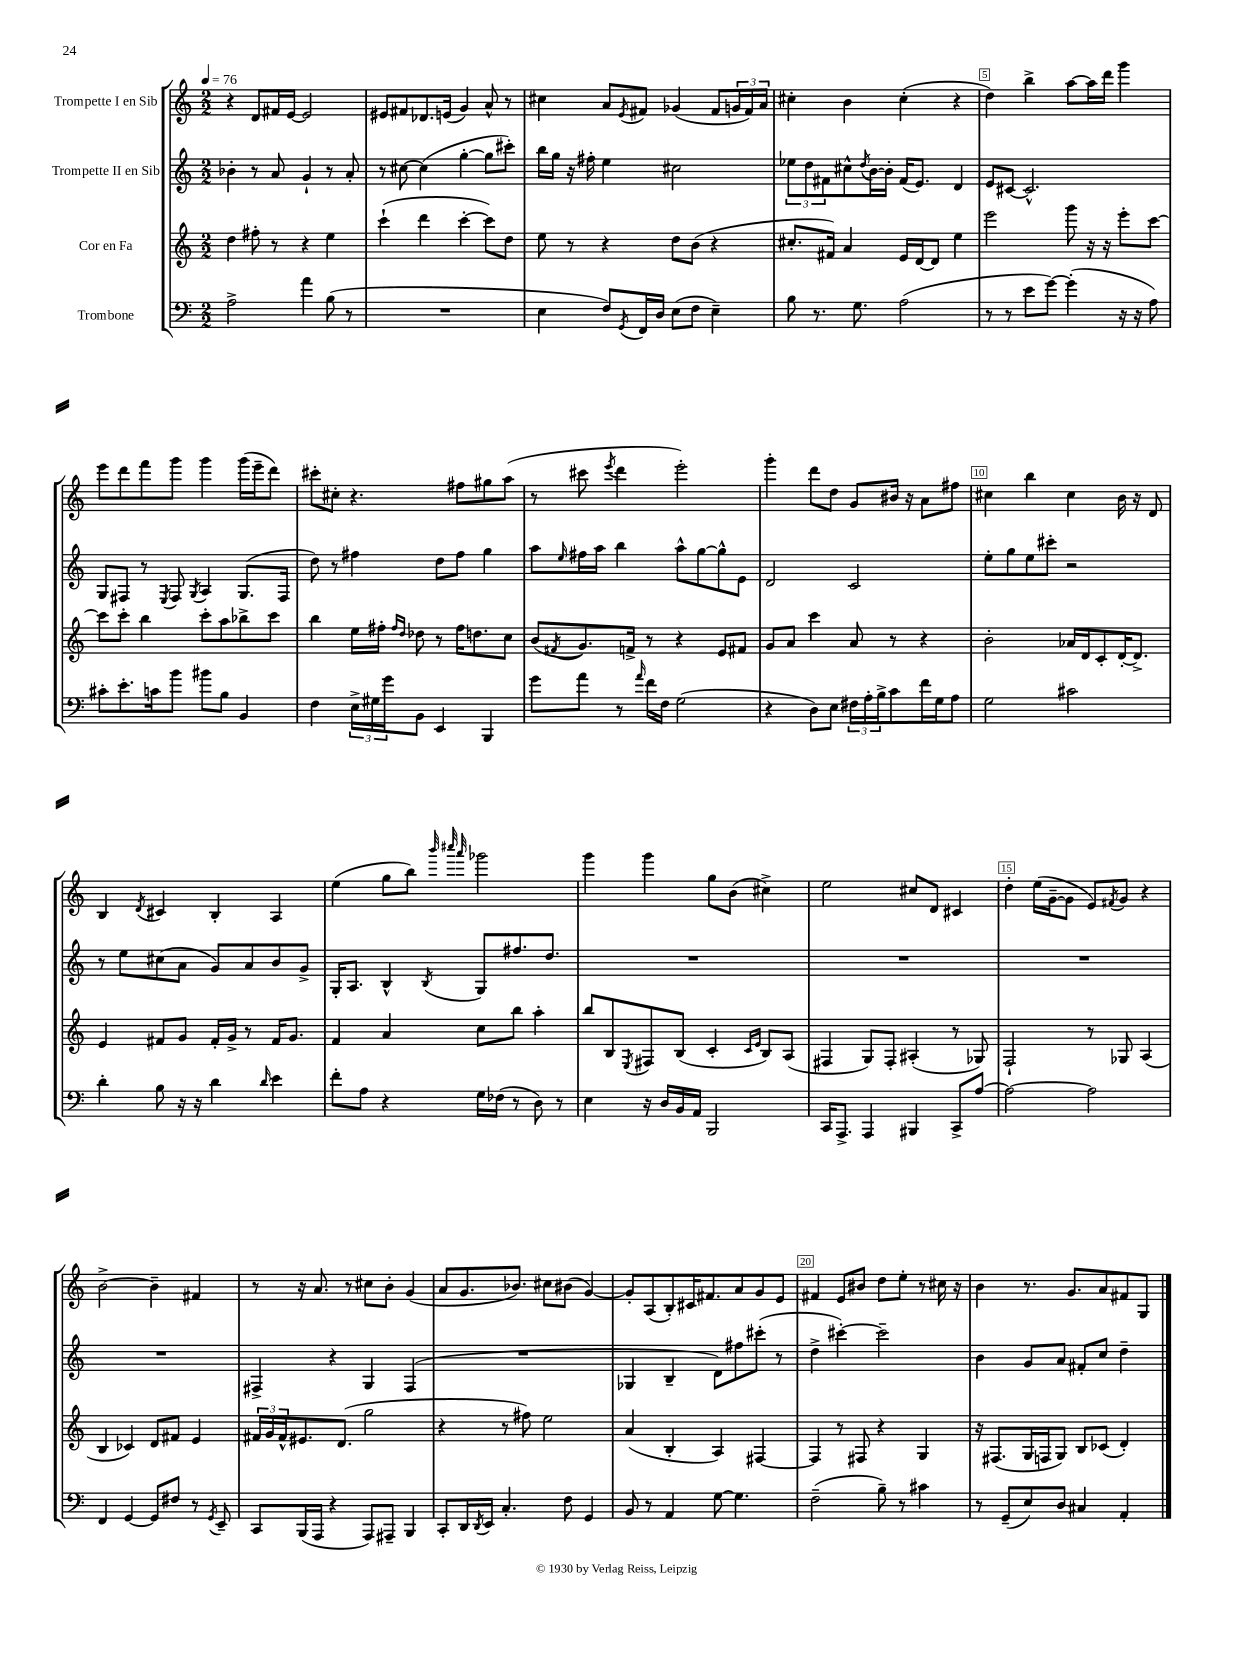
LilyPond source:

<<
\new StaffGroup <<
\new Staff = "s0" \with { instrumentName = "Trompette I en Sib" } {
    \clef treble \key c \major \numericTimeSignature \time 2/2 \tempo 4 = 76
    r4 d'8 fis'16 e'16~ e'2 |
    eis'8 fis'8 des'8. e'16( g'4) a'8-^ r8 |
    cis''4 a'8 \acciaccatura { e'8 } fis'8 ges'4( fis'8 \tuplet 3/2 { g'16 fis'16) a'16 } |
    cis''4-. b'4 cis''4-.( r4 |
    d''4) b''4-> a''8~ a''16 d'''16 g'''4 |
    e'''8 d'''8 f'''8 g'''8 g'''4 g'''16( e'''16-- d'''8) |
    cis'''8-. cis''8-. r4. fis''8 gis''8 a''8( |
    r8 cis'''8 \acciaccatura { e'''8 } d'''4 e'''2-.) |
    g'''4-. d'''8 d''8 g'8 bis'16 r16 a'8 fis''8 |
    cis''4 b''4 cis''4 b'16 r16 d'8 |
    b4 \acciaccatura { d'8 } cis'4 b4-. a4 |
    e''4( g''8 b''8) \grace { b'''32 cis''''32 a'''32 } ges'''2 |
    g'''4 g'''4 g''8 b'8( cis''4->) |
    e''2 cis''8 d'8 cis'4 |
    d''4-. e''16( g'16~-- g'8 e'8) \acciaccatura { fis'8 } g'8 r4 |
    b'2~-> b'4-- fis'4 |
    r8 r16 a'8. r8 cis''8 b'8-. g'4( |
    a'8 g'8. bes'8.) cis''8 bis'8( g'4~) |
    g'8-. a8( b8-.) cis'16 fis'8. a'8 g'8 e'8 |
    fis'4 e'8 bis'8 d''8 e''8-. r8 cis''16 r16 |
    b'4 r8. g'8. a'8 fis'8 g8 \bar "|." |
}
\new Staff = "s1" \with { instrumentName = "Trompette II en Sib" } {
    \clef treble \key c \major \numericTimeSignature \time 2/2
    bes'4-. r8 a'8 g'4-! r8 a'8-. |
    r8 cis''8~ cis''4( g''4~-. g''8 cis'''8-.) |
    b''16 g''16 r16 fis''16-. e''4 cis''2 |
    \tuplet 3/2 { ees''8 d''8 fis'8 } cis''8-^ \acciaccatura { d''8 } b'16~ b'16-. fis'16( e'8.) d'4 |
    e'8 cis'8~ cis'2.-^ |
    g8 fis8 r8 \acciaccatura { e8 } fis8 \acciaccatura { g8 } a4 g8.( fis16 |
    d''8) r8 fis''4 d''8 fis''8 g''4 |
    a''8 \grace { e''16 } fis''16 a''16 b''4 a''8-^ g''8~ g''8-^ e'8 |
    d'2 c'2 |
    e''8-. g''8 e''8 cis'''8-. r2 |
    r8 e''8 cis''8( a'8 g'8) a'8 b'8 g'8-> |
    g16-. a8. b4-^ \acciaccatura { b8 } g8 fis''8. d''8. |
    R1 |
    R1 |
    R1 |
    R1 |
    fis4-> r4 g4 fis4( |
    R1 |
    ges4 b4-- d'8) fis''8 cis'''8-.( r8 |
    d''4-> cis'''4~-.) cis'''2-- |
    b'4 g'8 a'8 fis'8-. c''8 d''4-- \bar "|." |
}
\new Staff = "s2" \with { instrumentName = "Cor en Fa" } {
    \clef treble \key c \major \numericTimeSignature \time 2/2
    d''4 fis''8-. r8 r4 e''4 |
    c'''4-!( d'''4 c'''4~-. c'''8) d''8 |
    e''8 r8 r4 d''8 b'8( r4 |
    cis''8.-. fis'16) a'4 e'16 d'16~ d'8 e''4 |
    e'''2 g'''8 r16 r16 e'''8-. c'''8~ |
    c'''8 c'''8-. b''4 c'''8-. a''8 bes''8-> c'''8 |
    b''4 e''16 fis''16-. \grace { fis''16 d''16 } des''8 r8 fis''16 d''8. c''8 |
    b'8( \acciaccatura { fis'8 } g'8.) f'16-> r8 r4 e'8 fis'8 |
    g'8 a'8 c'''4 a'8 r8 r4 |
    b'2-. aes'16 d'16 c'8-. d'16~-. d'8.-> |
    e'4 fis'8 g'8 fis'16-. g'16-> r8 fis'16 g'8. |
    f'4 a'4 c''8 b''8 a''4-. |
    b''8 b8 \acciaccatura { e8 } fis8 b8( c'4-. \grace { c'16 e'16 } b8) a8( |
    fis4 g8) fis8-. ais4-.( r8 ges8) |
    f2-! r8 ges8 a4( |
    b4 ces'4) d'8 fis'8 e'4 |
    \tuplet 3/2 { fis'16 g'16 fis'16-^ } eis'8. d'8.( g''2 |
    r4 r8 fis''8) e''2 |
    a'4( b4-. a4) fis4~ |
    fis4 r8 fis8 r4 g4 |
    r16 fis8.( g16 f16 g8) b8 ces'8( d'4-.) \bar "|." |
}
\new Staff = "s3" \with { instrumentName = "Trombone" } {
    \clef bass \key c \major \numericTimeSignature \time 2/2
    a2-> a'4 b8( r8 |
    R1 |
    e4 f8) \acciaccatura { g,8 } f,16 d16 e8( f8 e4--) |
    b8 r8. g8. a2( |
    r8 r8 e'8 g'8~) g'4-.( r16 r16 a8) |
    cis'8-. e'8.-. c'16 b'8 bis'8 b8 b,4 |
    f4 \tuplet 3/2 { e16-> gis16 g'16 } b,8 e,4 b,,4 |
    g'8 a'8 r8 \grace { a'16 } f'16 f16 g2( |
    r4 d8) e8 \tuplet 3/2 { fis16 a16-. b16-> } c'8 f'16 g16 a8 |
    g2 cis'2 |
    d'4-. b8 r16 r16 d'4 \grace { d'16 } e'4 |
    f'8-. a8 r4 g16 fes16( r8 d8) r8 |
    e4 r16 d16 b,16 a,16 b,,2 |
    c,16 a,,8.-> a,,4 bis,,4 c,8-> a8~ |
    a2~ a2 |
    f,4 g,4~ g,8 fis8 r8 \acciaccatura { g,8 } e,8-- |
    c,8 b,,16( a,,16 r4 a,,8) ais,,8-- b,,4 |
    c,8-. d,16 \acciaccatura { d,8 } e,16 c4.-. f8 g,4 |
    b,8 r8 a,4 g8~ g4. |
    f2--( b8--) r8 cis'4 |
    r8 g,8--( e8) d8 cis4 a,4-. \bar "|." |
}
>>
>>
\layout { \context { \Score \override BarNumber.break-visibility = ##(#f #t #t) barNumberVisibility = #(every-nth-bar-number-visible 5) \override BarNumber.stencil = #(make-stencil-boxer 0.1 0.3 ly:text-interface::print) } }
